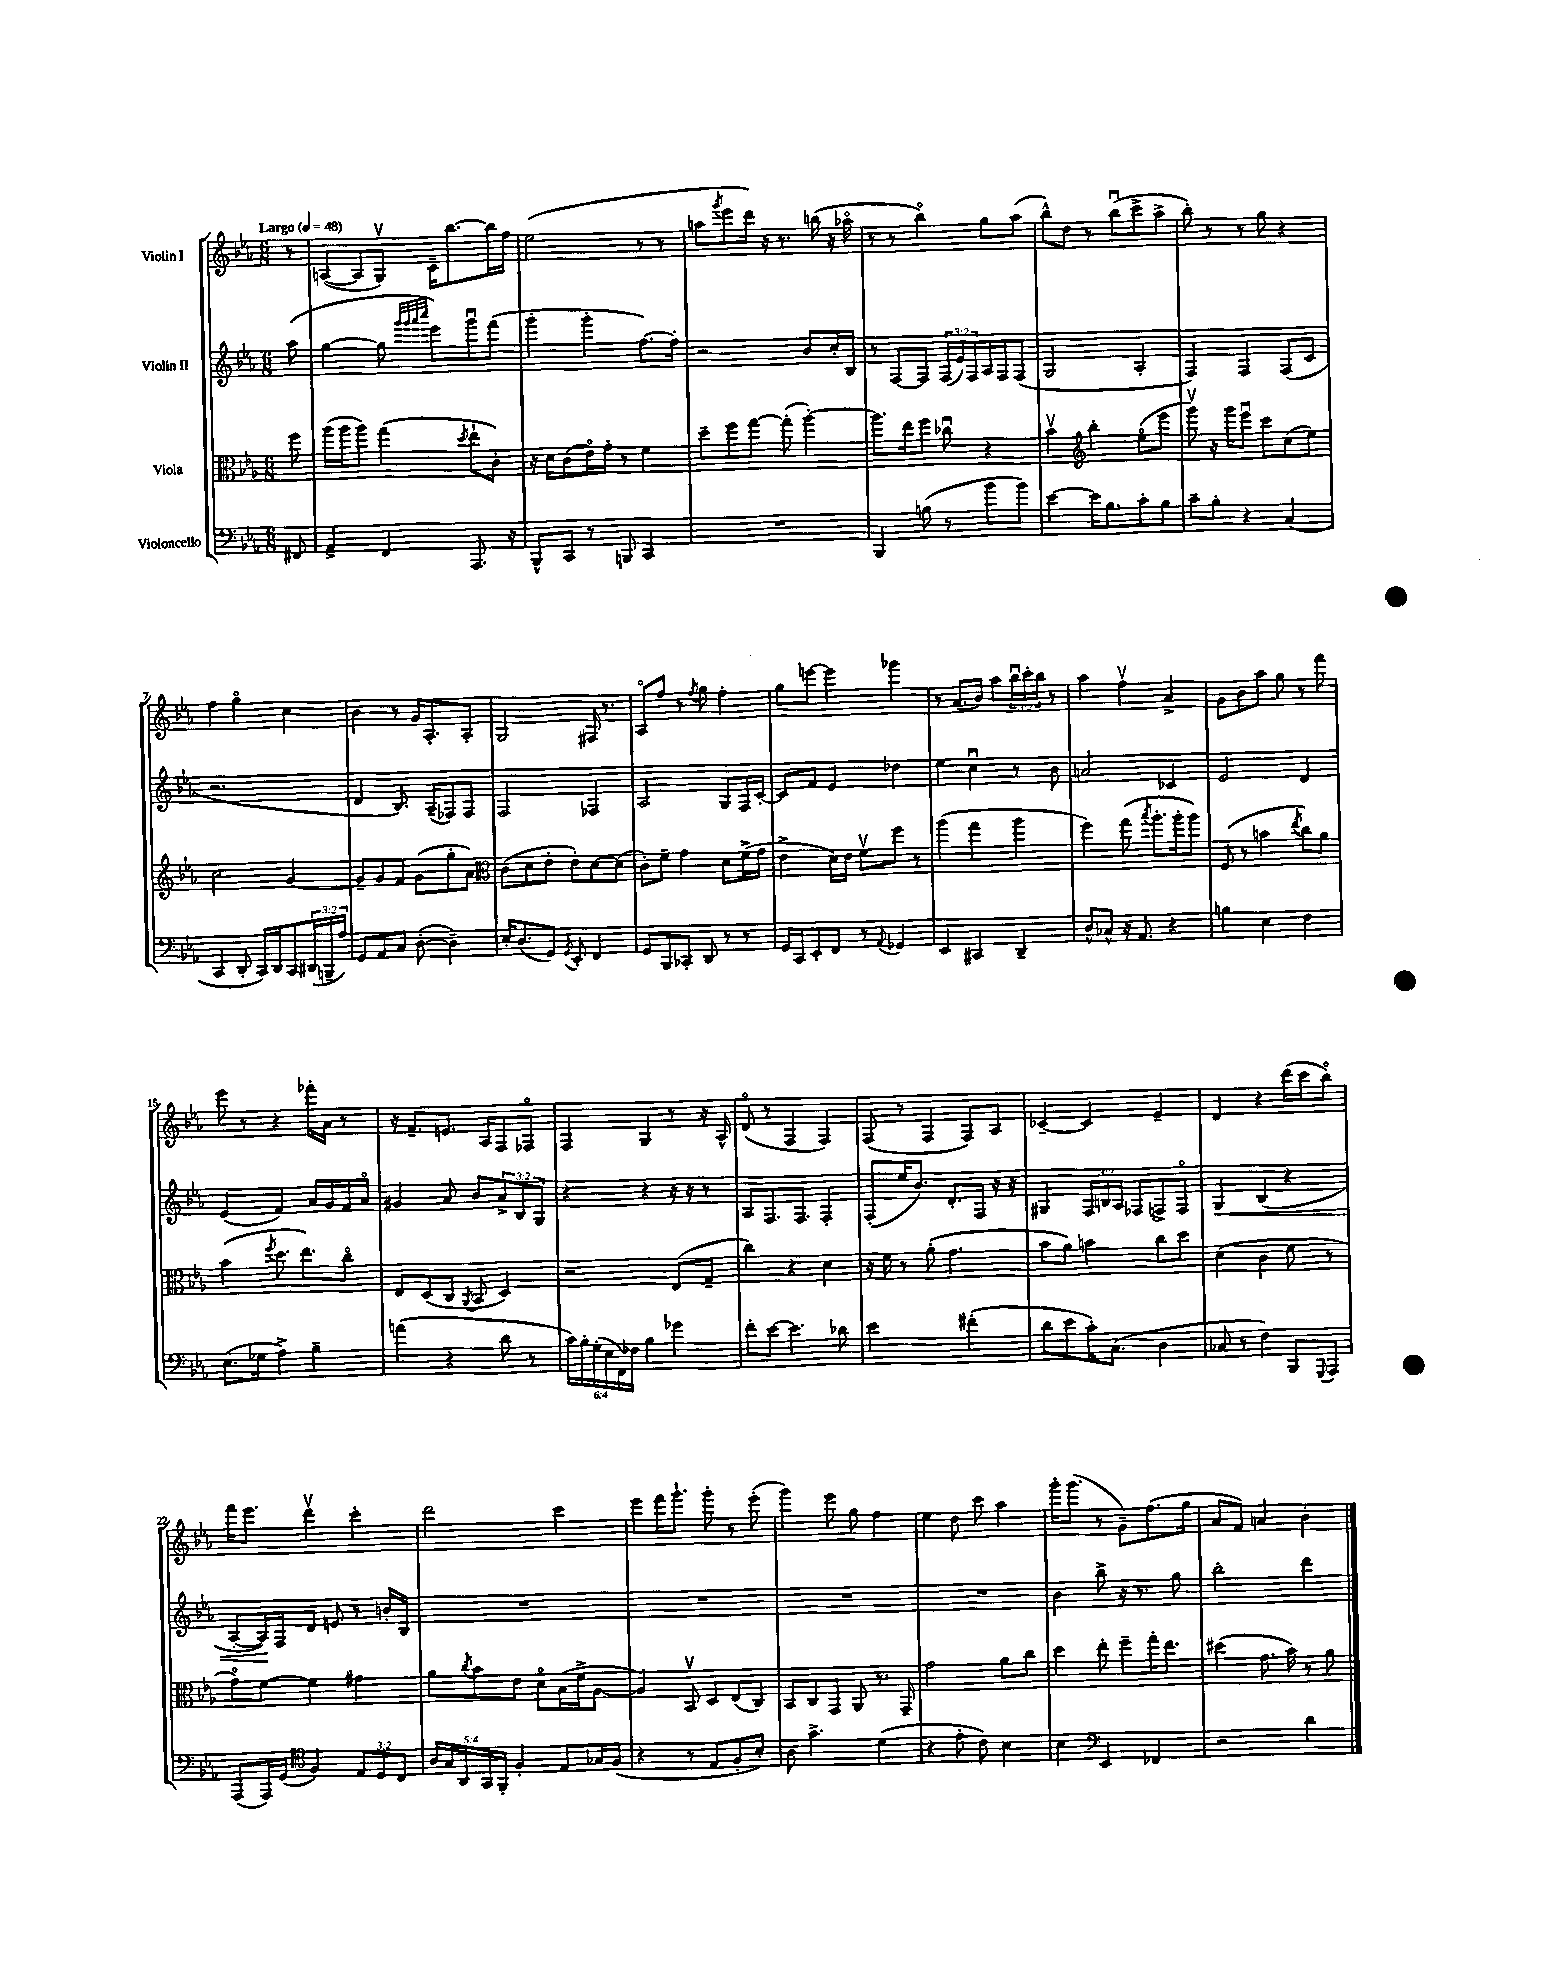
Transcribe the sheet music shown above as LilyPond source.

<<
\new StaffGroup <<
\new Staff = "s0" \with { instrumentName = "Violin I" } {
    \clef treble \key ees \major \numericTimeSignature \time 6/8 \override Staff.TupletNumber.text = #tuplet-number::calc-fraction-text \partial 8 \tempo "Largo" 4 = 48
    r8 |
    a8~( a8 g8\upbow) c'16-- bes''8.~ bes''16 f''16 |
    ees''2( r8 r8 |
    a''8 \acciaccatura { g'''8 } ees'''8 d'''16) r16 r8. b''16( r16 aes''16\flageolet |
    r8 r8 bes''4\flageolet) g''8 aes''8( |
    bes''8-^) d''8 r8 bes''8\downbow( c'''8-> aes''8-> |
    bes''8-.) r8 r8 g''8 r4 |
    f''4 g''4\flageolet c''4 |
    bes'4 r8 g'16 aes8.-. aes8-. |
    g2 fis16 r8. |
    aes8\flageolet f''8 r8 \acciaccatura { f''8 } g''8 f''4-. |
    g''8 e'''8~ e'''4 ges'''4 |
    r8 aes'8.( bes'16) aes''8 \tuplet 3/2 { bes''16\downbow c'''16-. bes''16 } r8 |
    aes''4 f''4\upbow aes'4-> |
    g'8 bes'8 aes''8 g''8 r8 f'''8 |
    ees'''8 r8 r4 fes'''16-. aes'16 r8 |
    r16 f'8.-- e'8. aes16 f8 fes8\flageolet |
    f4 g4 r8 r16 aes16-^ |
    d'8\flageolet( r8 f4 f4) |
    f8( r8 f4 f8) aes8 |
    ces'4~-- ces'4 ees'4-- |
    d'4 r4 d'''16( c'''16 bes''8\flageolet) |
    f'''16 ees'''8. d'''4\upbow c'''4-. |
    d'''2 c'''4 |
    ees'''8 f'''16 g'''8.-! g'''8-. r8 ees'''8-.( |
    g'''4) ees'''8 g''8 f''4 |
    ees''4 d''8 c'''8 aes''4 |
    g'''16-. g'''8.( r8 g'8--) f''8.( g''16 |
    aes'8 f'8) a'4 bes'4-. \bar "|." |
}
\new Staff = "s1" \with { instrumentName = "Violin II" } {
    \clef treble \key ees \major \numericTimeSignature \time 6/8 \override Staff.TupletNumber.text = #tuplet-number::calc-fraction-text \partial 8
    aes''8( |
    g''4~ g''8 \grace { g'''32 g'''32 aes'''32 c''''32 } ees'''8) g'''8\downbow f'''8( |
    g'''4-. g'''4-. f''8.~) f''16-. |
    r2 bes'8 c''16-. bes16 |
    r8 f8~ f8 \tuplet 3/2 { f16( ees'16) f16 } aes16 f16 f8( |
    g2 aes4-. |
    f4) f4 f8( c'8 |
    r2. |
    d'4 bes8.) aes16--( fes8) fes8 |
    f2 fes4 |
    aes2 g8 f16 c'16~-. |
    c'8 f'8 ees'4 des''4 |
    ees''4 c''4\downbow r8 bes'8 |
    a'2 ces'4 |
    ees'2 d'4 |
    ees'4( f'4) aes'16 g'16 f'16 aes'16\flageolet |
    gis'4 aes'8 bes'8 \tuplet 3/2 { aes'8-> bes8 g8 } |
    r4 r4 r16 r16 r8 |
    aes8 f8. f8. f4-. |
    f8-.( ees''16 bes'8.) d'8.-. f16 r16 r16 |
    gis4 \tuplet 3/2 { f16 b16 aes16 } fes8 f8-> f8\flageolet |
    g4\< bes4( r4 |
    aes8~-. aes16\!) f16 d'8 e'8 r8 b'16-. bes16 |
    R2. |
    R2. |
    R2. |
    R2. |
    bes'4 bes''8-> r16 r8. g''8 |
    bes''2-. d'''4 \bar "|." |
}
\new Staff = "s2" \with { instrumentName = "Viola" } {
    \clef alto \key ees \major \numericTimeSignature \time 6/8 \partial 8
    f''8 |
    aes''16( aes''16 aes''8) g''4( \acciaccatura { d''8 } ees''8-! c'8-.) |
    r16 d'16 c'8( ees'16\flageolet) g'16-. r8 f'4 |
    d''8-- f''8 g''8~ g''8-.( aes''4~-.) |
    aes''8. ees''16 f''8 ces''8\downbow r4 |
    bes'4\upbow \clef treble bes''4-. ees''8\flageolet( ees'''8 |
    g'''8\upbow) r16 g'''16 ees'''8\downbow c'''8 c''8( ees''8) |
    c''2 g'4~ |
    g'8-- g'8 f'8 g'8( g''8-. aes'8) |
    \clef alto c'8( d'8 ees'8-. ees'8-.) d'8~ d'8( |
    c'8-.) f'8-- g'4 d'8 f'16->( g'16 |
    ees'4-> d'16) ees'16 f'8\upbow f''8 r8 |
    aes''4( g''4 aes''4 |
    f''4) g''8( \acciaccatura { bes''8 } aes''8.-. aes''16-. aes''8) |
    f8( r8 b'4 \acciaccatura { ees''8 } c''8) aes'8 |
    bes'4( \acciaccatura { f''8 } d''8. ees''8.) c''8\flageolet |
    ees8 d8( c8 \acciaccatura { aes,8 } bes,8 d4) |
    r2 ees8( g8-- |
    c''4) r4 d'4 |
    r16 f'16 r8 aes'8-.( g'4. |
    bes'8 aes'8) b'4 c''8 d''8 |
    d'4( c'4 f'8 r8 |
    g'8\flageolet) f'8~ f'4 gis'4 |
    aes'8 \acciaccatura { c''8 } bes'8 ees'8 d'8\flageolet bes16( f'16-> aes8~ |
    aes4) bes,8\upbow d8 ees8( c8) |
    bes,8 c8 g,8 aes,8 r8. g,16-- |
    g'2 aes'8 c''8 |
    d''4 ees''8-. f''8-- g''16-. ees''8. |
    dis''4( g'8. bes'16) r8 aes'8 \bar "|." |
}
\new Staff = "s3" \with { instrumentName = "Violoncello" } {
    \clef bass \key ees \major \numericTimeSignature \time 6/8 \override Staff.TupletNumber.text = #tuplet-number::calc-fraction-text \partial 8
    fis,8 |
    aes,4-> f,4 aes,,8. r16 |
    bes,,8-^ c,8 r8 b,,8 c,4 |
    R2. |
    bes,,4 b8( r8 bes'8 bes'8) |
    ees'4~ ees'16 bes8. c'8-. bes8 |
    c'8-- bes8-. r4 c4( |
    c,4 d,8-. c,16) d,16 c,8 \tuplet 3/2 { dis,16( b,,16-- aes16) } |
    g,8 aes,8 c8 d8~-.( d4--) |
    ees16-. d8.( g,8) \acciaccatura { g,8 } ees,8-. f,4 |
    g,8 bes,,8 ces,8-. d,8 r8 r8 |
    g,16 c,16 ees,8-. f,8 r8 \appoggiatura { aes,8 } ges,4 |
    ees,4 cis,4 d,4-- |
    d8-^ ces8-^ r16 aes,8. r4 |
    b4 ees4 f4 |
    ees8.( ges16 aes4->) bes4-- |
    a'4( r4 d'8 r8 |
    \tuplet 6/4 { c'16) bes16-. g16-.( ees16 f,16) fes16 } bes4 ges'4 |
    f'8-. ees'8~ ees'4. des'8 |
    ees'2 fis'4-.( |
    d'8 ees'8 c'16-.) c8.( d4 |
    ces8 r8 f4) bes,,8 \appoggiatura { g,,8 } aes,,8 |
    aes,,8( aes,,16) g,16( \clef tenor f4) \tuplet 3/2 { ees8 d8 c8 } |
    \tuplet 5/4 { aes16 g16 aes,16 g,16 f,16-. } f4-. ees8 ges16 f16( |
    r4 r8 ees8 f8-. bes8-.) |
    aes8 g'4.-> d'4( |
    r4 ees'8-. c'8) bes4 |
    bes4 \clef bass ees,4 fes,4 |
    r2 d'4 \bar "|." |
}
>>
>>
